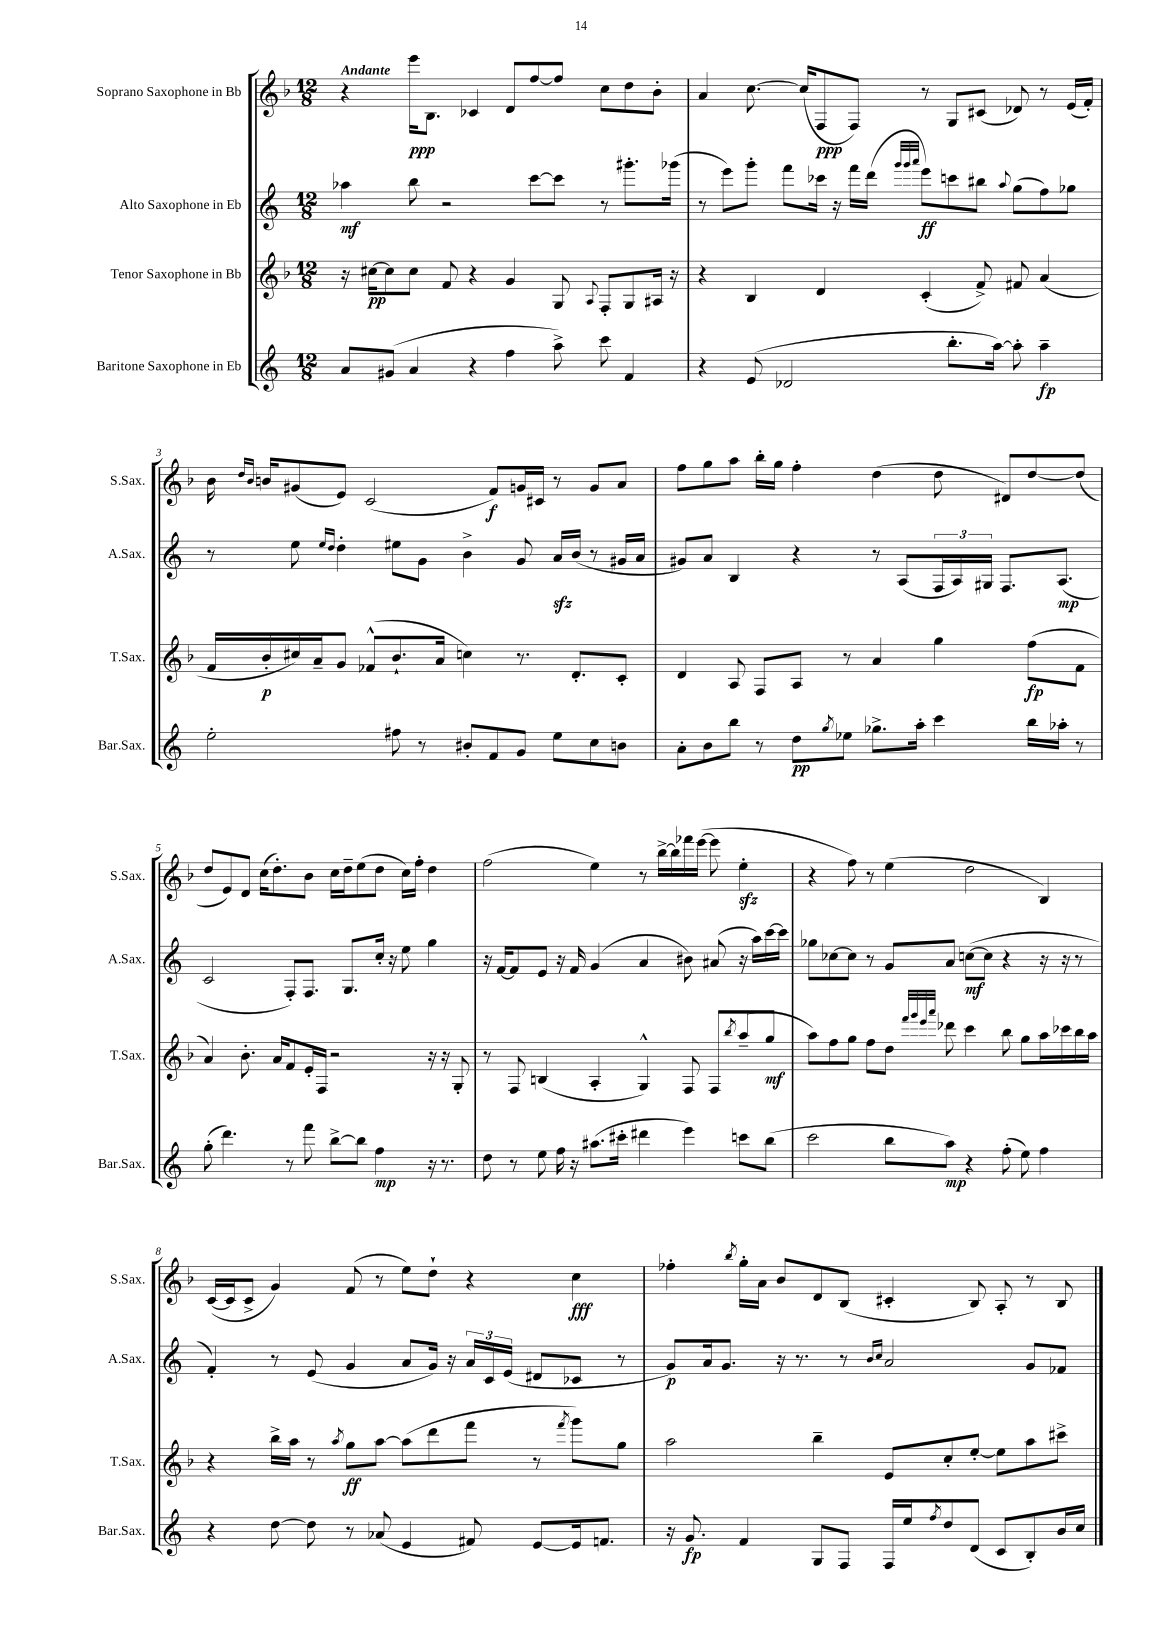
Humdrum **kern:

**kern	**dynam	**kern	**dynam	**kern	**dynam	**kern	**dynam
*part4	*part4	*part3	*part3	*part2	*part2	*part1	*part1
*staff4	*staff4	*staff3	*staff3	*staff2	*staff2	*staff1	*staff1
*I"Baritone Saxophone in Eb	*	*I"Tenor Saxophone in Bb	*	*I"Alto Saxophone in Eb	*	*I"Soprano Saxophone in Bb	*
*I'Bar.Sax.	*	*I'T.Sax.	*	*I'A.Sax.	*	*I'S.Sax.	*
*clefG2	*	*clefG2	*	*clefG2	*	*clefG2	*
*k[]	*	*k[b-]	*	*k[]	*	*k[b-]	*
*M12/8	*	*M12/8	*	*M12/8	*	*M12/8	*
=1	=1	=1	=1	=1	=1	=1	=1
!	!	!	!	!	!	!LO:TX:a:B:t=Andante	!
8a/L	.	16r	.	4aa-X\	mf	4r	.
.	.	[16cc#X\KL	pp	.	.	.	.
(8g#X/J	.	8cc#\]	.	.	.	.	.
4a/	.	8cc#\J	.	8bb\	.	16eee\KL	ppp
.	.	.	.	.	.	8.B-\J	.
.	.	8f/	.	2r	.	.	.
4r	.	4r	.	.	.	4c-X/	.
4ff\	.	4g/	.	.	.	8d/L	.
.	.	.	.	[8ccc\L	.	[8ff/	.
8aa^\)	.	8G/	.	8ccc\J]	.	8ff/J]	.
.	.	8qqA/	.	.	.	.	.
8ccc\	.	8F'/L	.	8r	.	8cc\L	.
4f/	.	8G/	.	8.ggg#X'\L	.	8dd\	.
.	.	16A#X/Jk	.	.	.	8b-'\J	.
.	.	16r	.	(16ggg-X\Jk	.	.	.
=2	=2	=2	=2	=2	=2	=2	=2
4r	.	4r	.	8r	.	4a/	.
.	.	.	.	8eee\L)	.	.	.
(8e/	.	4B-/	.	8ggg'\J	.	[8.cc\	.
2d-X/	.	.	.	8fff\L	.	.	.
.	.	.	.	.	.	(16cc/KL]	.
.	.	4d/	.	16ccc-X\Jk	.	8F/	ppp
.	.	.	.	16r	.	.	.
.	.	.	.	16fff\LL	.	8F/J)	.
.	.	.	.	(16ddd\JJ	.	.	.
.	.	.	.	32qqggg/LLL	.	.	.
.	.	.	.	32qqggg/	.	.	.
.	.	.	.	32qqaaa/JJJ	.	.	.
.	.	(4c'/	.	8eee\L)	ff	8r	.
8.bb'\L	.	.	.	8cccn\	.	8G/L	.
.	.	8f^/)	.	8bb#X\J	.	(8c#X/J	.
[16aa\Jk)	.	.	.	.	.	.	.
.	.	.	.	8qqaa/	.	.	.
8aa'\]	.	8f#X/	.	(8gg\L	.	8d-X/)	.
4aa~\	fp	(4a/	.	8ff\)	.	8r	.
.	.	.	.	8gg-X\J	.	(16e/LL	.
.	.	.	.	.	.	16f'/JJ)	.
!!LO:LB:g=z
=3	=3	=3	=3	=3	=3	=3	=3
2ee'\	.	16f/LL	.	8r	.	16b-\	.
.	.	.	.	.	.	16qqdd/LL	.
.	.	.	.	.	.	16qqb-/JJ	.
.	.	16b-'/	p	.	.	16bn/KL	.
.	.	16cc#X/)	.	8ee\	.	(8g#X/	.
.	.	16a~/J	.	.	.	.	.
.	.	.	.	16qqee/LL	.	.	.
.	.	.	.	16qqdd/JJ	.	.	.
.	.	8g/J	.	4dd'\	.	8e/J)	.
.	.	(8f-X^^/L	.	.	.	(2c/	.
8ff#X\	.	8.b-`/	.	8ee#X\L	.	.	.
8r	.	.	.	8g\J	.	.	.
.	.	16a/Jk	.	.	.	.	.
8b#X'/L	.	4ccn\)	.	4b^\	.	.	.
8f/	.	.	.	.	.	8f/L)	f
8g/J	.	8.r	.	8g/	.	16gn/L	.
.	.	.	.	.	.	16c#X/JJ	.
8ee\L	.	.	.	16azz/LL	.	8r	.
.	.	8.d'/L	.	(16b/JJ	.	.	.
8cc\	.	.	.	8r	.	8g/L	.
8bn\J	.	8c'/J	.	16g#X/LL	.	8a/J	.
.	.	.	.	16a/JJ	.	.	.
=4	=4	=4	=4	=4	=4	=4	=4
8a'\L	.	4d/	.	8g#X/L)	.	8ff\L	.
8b\	.	.	.	8a/J	.	8gg\	.
8bb\J	.	8A/	.	4B/	.	8aa\J	.
8r	.	8F/L	.	.	.	16bb-'\LL	.
.	.	.	.	.	.	16gg\JJ	.
8dd\L	pp	8A/J	.	4r	.	4ff'\	.
8qgg/	.	.	.	.	.	.	.
8ee-X\J	.	8r	.	.	.	.	.
8.gg-X^\L	.	4a/	.	8r	.	(4dd\	.
.	.	.	.	(8A/L	.	.	.
16aa'\Jk	.	.	.	.	.	.	.
4ccc\	.	4gg\	.	24F/L	.	8dd\	.
.	.	.	.	24A/)	.	.	.
.	.	.	.	24G#X/JJ	.	.	.
.	.	.	.	8.F/L	.	8d#X/L)	.
16bb\LL	.	(8ff\L	fp	.	.	[8dd/	.
16aa-X'\JJ	.	.	.	(8.A/J	mp	.	.
8r	.	8f\J	.	.	.	(8dd/J]	.
!!LO:LB:g=z
=5	=5	=5	=5	=5	=5	=5	=5
(8gg'\	.	4a/)	.	2c/	.	8dd/L	.
4.ddd\)	.	.	.	.	.	8e/)	.
.	.	8.b-'\	.	.	.	8d/J	.
.	.	.	.	.	.	(16cc\KL	.
.	.	16a/KL	.	.	.	8.dd'\)	.
8r	.	8f/	.	8F'/L)	.	.	.
8fff\	.	16e'/L	.	8.F/J	.	8b-\J	.
.	.	16F/JJ	.	.	.	.	.
[8bb^\L	.	2r	.	.	.	16cc\LL	.
.	.	.	.	8.G/L	.	16dd~\J	.
8bb\J]	.	.	.	.	.	(8ee\	.
4ff\	mp	.	.	16cc'/Jk	.	8dd\J	.
.	.	.	.	16r	.	.	.
.	.	.	.	8ee\	.	16cc\LL)	.
.	.	.	.	.	.	16ff'\JJ	.
16r	.	16r	.	4gg\	.	4dd\	.
8.r	.	16r	.	.	.	.	.
.	.	8G'/	.	.	.	.	.
=6	=6	=6	=6	=6	=6	=6	=6
8dd\	.	8r	.	16r	.	(2ff\	.
.	.	.	.	[16f/KL	.	.	.
8r	.	8F/	.	8f/]	.	.	.
8ee\	.	(4Bn/	.	8e/J	.	.	.
16ff\	.	.	.	16r	.	.	.
16r	.	.	.	16f/	.	.	.
(8.aa#X\L	.	4A'/	.	(4g/	.	4ee\)	.
16ccc#X'\Jk	.	.	.	.	.	.	.
4ddd#X\	.	4G^^/)	.	4a/	.	8r	.
.	.	.	.	.	.	[16bb-^\LL	.
.	.	.	.	.	.	16bb-\]	.
4eee\)	.	8F/	.	8b#X\)	.	16fff-X\	.
.	.	.	.	.	.	([16eee\JJ	.
.	.	8F/L	.	(8a#X/	.	8eee\]	.
.	.	8qbb-/	.	.	.	.	.
8cccn\L	.	(8aa~/	.	16r	.	4eezz'\	.
.	.	.	.	16aa\LL)	.	.	.
(8bb\J	.	8gg/J	mf	[16ccc\	.	.	.
.	.	.	.	16ccc\JJ]	.	.	.
=7	=7	=7	=7	=7	=7	=7	=7
2ccc\	.	8aa\L)	.	8gg-X\L	.	4r	.
.	.	8ff\	.	[8cc-X\	.	.	.
.	.	8gg\J	.	8cc-\J]	.	8ff\)	.
.	.	8ff\L	.	8r	.	8r	.
8bb\L	.	8dd\J	.	8g/L	.	(4ee\	.
.	.	32qqfff/LLL	.	.	.	.	.
.	.	32qqggg/	.	.	.	.	.
.	.	32qqeee/	.	.	.	.	.
.	.	32qqaaa/JJJ	.	.	.	.	.
8aa\J)	mp	8ddd-X\	.	8a/J	.	.	.
4r	.	4ccc\	.	([8ccn\L	mf	2dd\	.
.	.	.	.	8cc\J]	.	.	.
(8ff'\	.	8bb-\	.	4r	.	.	.
8ee\)	.	8gg\L	.	.	.	.	.
4ff\	.	16aa\L	.	16r	.	4B-/)	.
.	.	16ccc-X\	.	16r	.	.	.
.	.	16bb-\	.	8r	.	.	.
.	.	16aa\JJ	.	.	.	.	.
!!LO:LB:g=z
=8	=8	=8	=8	=8	=8	=8	=8
4r	.	4r	.	4f'/)	.	([16c/LL	.
.	.	.	.	.	.	16c/J]	.
.	.	.	.	.	.	8c^/J	.
[8dd\	.	16bb-^\LL	.	8r	.	4g/)	.
.	.	16aa\JJ	.	.	.	.	.
8dd\]	.	8r	.	(8e/	.	.	.
.	.	8qaa/	.	.	.	.	.
8r	.	8gg\L	ff	4g/	.	(8f/	.
(8a-X/	.	[8aa\J	.	.	.	8r	.
4e/	.	(8aa\L]	.	8a/L	.	8ee\L)	.
.	.	8ddd\	.	16g/Jk)	.	8dd`\J	.
.	.	.	.	16r	.	.	.
8f#X/)	.	8fff\J	.	24a/LL	.	4r	.
.	.	.	.	24c/	.	.	.
.	.	.	.	(24e/JJ	.	.	.
[8e/L	.	8r	.	8d#X/L	.	.	.
.	.	8qfff/	.	.	.	.	.
16e/k]	.	8ggg\L)	.	8c-X/J	.	4cc\	fff
8.fn/J	.	.	.	.	.	.	.
.	.	8gg\J	.	8r	.	.	.
=9	=9	=9	=9	=9	=9	=9	=9
16r	.	2aa\	.	8g/L)	p	4ff-X'\	.
8.g/	fp	.	.	.	.	.	.
.	.	.	.	16a/k	.	.	.
.	.	.	.	8.g/J	.	.	.
.	.	.	.	.	.	8qbb-/	.
4f/	.	.	.	.	.	16gg'\LL	.
.	.	.	.	.	.	16a\JJ	.
.	.	.	.	16r	.	8b-/L	.
.	.	.	.	8.r	.	.	.
8G/L	.	4bb-~\	.	.	.	8d/	.
8F/J	.	.	.	8r	.	(8B-/J	.
.	.	.	.	16qqb/LL	.	.	.
.	.	.	.	16qqcc/JJ	.	.	.
16F/LL	.	8e/L	.	2a/	.	4c#X'/	.
16ee/J	.	.	.	.	.	.	.
8qff/	.	.	.	.	.	.	.
8dd/	.	8cc'/	.	.	.	.	.
(8d/J	.	[8ee'/J	.	.	.	8B-/)	.
8c/L	.	8ee\L]	.	.	.	8A'/	.
8B'/)	.	8aa\	.	8g/L	.	8r	.
16b/L	.	8ccc#X^\J	.	8f-X/J	.	8B-/	.
16cc/JJ	.	.	.	.	.	.	.
==	==	==	==	==	==	==	==
*-	*-	*-	*-	*-	*-	*-	*-
